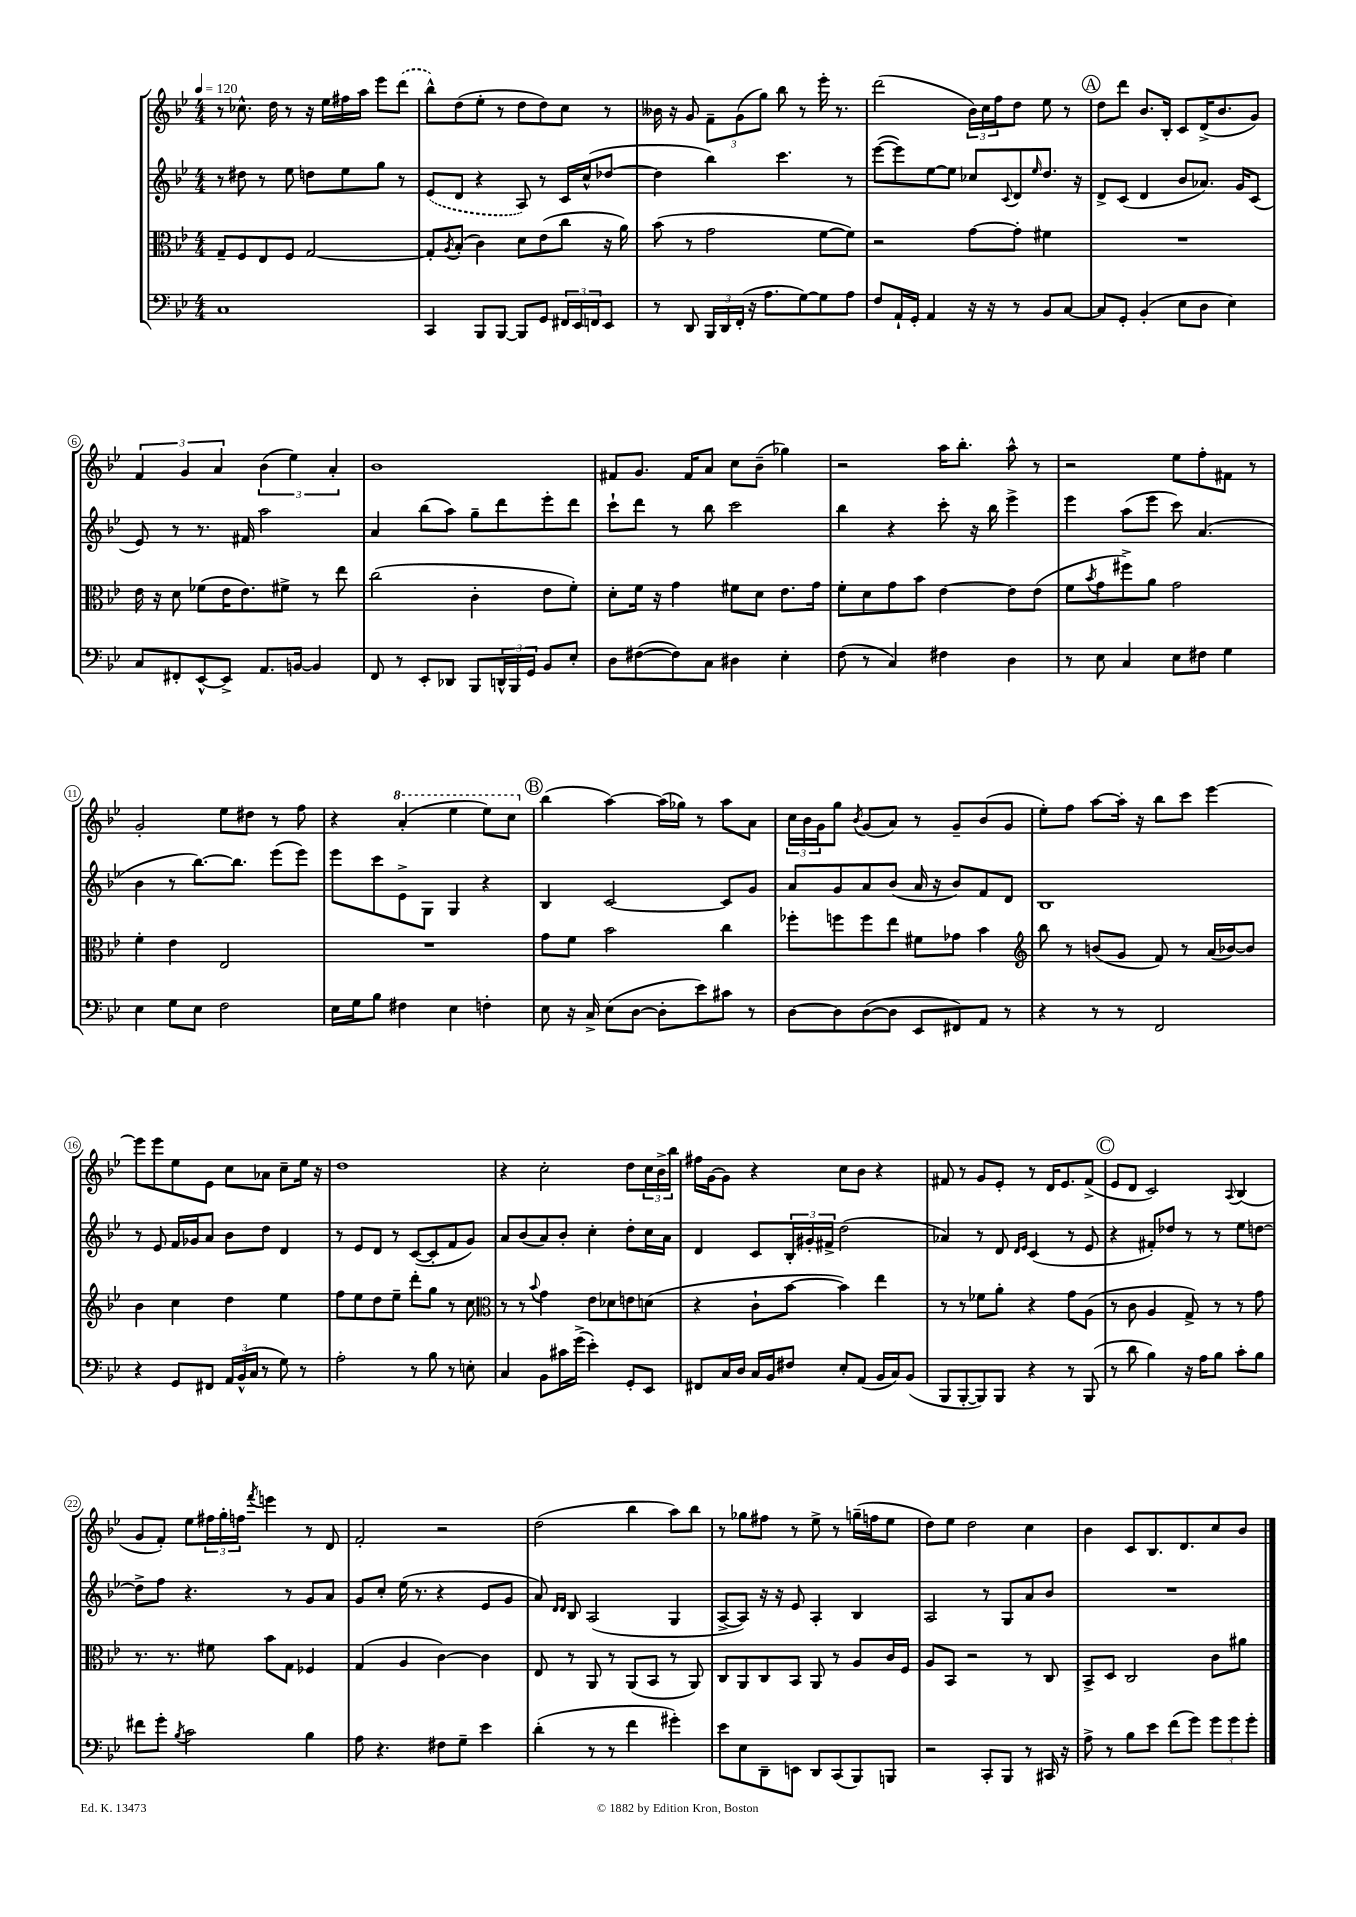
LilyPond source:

<<
\new StaffGroup <<
\new Staff = "s0" {
    \clef treble \key bes \major \numericTimeSignature \time 4/4 \tempo 4 = 120
    r8 ces''8.-^ d''16 r8 r16 ees''16 fis''16 a''16 ees'''8 \once \slurDashed d'''8( |
    bes''8-^) d''8( ees''8-. r8 d''8 d''8) c''8 r8 |
    beses'16 r16 g'8 \tuplet 3/2 { f'8-- g'8( g''8) } bes''8 r8 ees'''16-. r8. |
    d'''2( \tuplet 3/2 { bes'16) c''16 f''16 } d''8 ees''8 r8 |
    \mark \markup { \circle "A" } d''8 d'''8 bes'8. bes16-. c'8 d'16->( bes'8. g'8) |
    \tuplet 3/2 { f'4 g'4 a'4 } \tuplet 3/2 { bes'4( ees''4) a'4-. } |
    bes'1 |
    fis'8 g'8. fis'16 a'8 c''8 bes'8--( ges''4) |
    r2 a''16 bes''8.-. a''8-^ r8 |
    r2 ees''8 f''8-. fis'8 r8 |
    g'2-. ees''8 dis''8 r8 f''8 |
    r4 \ottava #1 a''4-.( ees'''4 ees'''8) c'''8 \ottava #0 |
    \mark \markup { \circle "B" } bes''4( a''4~) a''16( ges''16) r8 a''8 a'8 |
    \tuplet 3/2 { c''16 bes'16 g'16 } g''8 \acciaccatura { bes'8 } g'8( a'8) r8 g'8-- bes'8( g'8 |
    ees''8-.) f''8 a''8~ a''16-. r16 bes''8 c'''8 ees'''4~ |
    ees'''8 ees'''8 ees''8 ees'8 c''8 aes'8 c''8-- ees''16 r16 |
    d''1 |
    r4 c''2-. d''8 \tuplet 3/2 { c''16 bes'16-> bes''16 } |
    fis''16 g'16~ g'8 r4 c''8 bes'8 r4 |
    fis'8 r8 g'8 ees'8-. r8 d'16 ees'8. fis'8->( |
    \mark \markup { \circle "C" } ees'8 d'8 c'2) \appoggiatura { a8 } bes4( |
    g'8 f'8-.) ees''8 \tuplet 3/2 { fis''16 g''16-. f''16 } \acciaccatura { f'''8 } e'''4 r8 d'8 |
    f'2-. r2 |
    d''2( bes''4 a''8) bes''8 |
    r8 ges''8 fis''8 r8 ees''8-> r8 g''16--( f''16 ees''8 |
    d''8) ees''8 d''2 c''4 |
    bes'4 c'8 bes8. d'8. c''8 bes'8 \bar "|." |
}
\new Staff = "s1" {
    \clef treble \key bes \major \numericTimeSignature \time 4/4
    r8 dis''8 r8 ees''8 d''8 ees''8 g''8 r8 |
    \once \slurDashed ees'8( d'8 r4 a8) r8 c'16 c''16-^( des''8~ |
    des''4 bes''4) c'''4. r8 |
    ees'''8~( ees'''8) ees''8~ ees''8 ces''8 \appoggiatura { c'8 } d'8 \grace { ees''16 } d''8. r16 |
    \mark \markup { \circle "A" } d'8-> c'8( d'4 bes'8 aes'8.) g'16 c'8( |
    ees'8) r8 r8. fis'16 a''2 |
    a'4 bes''8( a''8) g''8-- d'''8 ees'''8-. d'''8 |
    c'''8-! d'''8 r8 bes''8 c'''2 |
    bes''4 r4 c'''8-. r16 bes''16 ees'''4-> |
    ees'''4 a''8( ees'''8 c'''8) a'4.( |
    bes'4 r8 bes''8.~) bes''8. ees'''8( ees'''8) |
    ees'''8 c'''8 ees'8-> g8 g4 r4 |
    \mark \markup { \circle "B" } bes4 c'2~ c'8 g'8 |
    a'8 g'8 a'8 bes'8( a'16 r16 bes'8) f'8 d'8 |
    bes1 |
    r8 ees'8 f'16 ges'16 a'8 bes'8 d''8 d'4 |
    r8 ees'8 d'8 r8 c'8~( c'8-. f'8 g'8) |
    a'8 bes'8( a'8) bes'8-. c''4-. d''8-. c''16 a'16 |
    d'4 c'8 \tuplet 3/2 { bes16-. gis'16-. fis'16-> } d''2( |
    aes'4) r8 d'8 \grace { d'16 ees'16 } c'4( r8 ees'8 |
    \mark \markup { \circle "C" } r4 fis'8-.) des''8 r8 r8 ees''8 d''8~ |
    d''8-> f''8 r4. r8 g'8 a'8 |
    g'8 c''8-. ees''16( r8. r4 ees'8 g'8 |
    a'8) \grace { d'16 d'16 } bes8 a2( g4 |
    a8~-> a8) r16 r16 ees'8 a4-. bes4 |
    a2 r8 g8 a'8 bes'8 |
    R1 \bar "|." |
}
\new Staff = "s2" {
    \clef alto \key bes \major \numericTimeSignature \time 4/4
    g8-- f8 ees8 f8 g2~ |
    g8-. \acciaccatura { a8 } bes8-.( c'4) d'8 ees'8( c''8 r16 a'16) |
    bes'8( r8 g'2 f'8~ f'8) |
    r2 g'8~ g'8-. fis'4 |
    \mark \markup { \circle "A" } R1 |
    ees'16 r16 d'8 fes'8( ees'16 ees'8.) fis'8-> r8 ees''8 |
    c''2( c'4-. ees'8 f'8-.) |
    d'8-. f'16 r16 g'4 fis'8 d'8 ees'8. g'16 |
    f'8-. d'8 g'8 bes'8 ees'4~ ees'8 ees'8( |
    f'8 \acciaccatura { bes'8 } g'8 fis''8->) a'8 g'2 |
    f'4-. ees'4 ees2 |
    R1 |
    \mark \markup { \circle "B" } g'8 f'8 bes'2 c''4 |
    fes''8-. f''8 f''8 ees''8 fis'8 ges'8 bes'4 |
    \clef treble bes''8 r8 b'8( g'8 f'8) r8 a'16( bes'16~) bes'8 |
    bes'4 c''4 d''4 ees''4 |
    f''8 ees''8 d''8 ees''8-- d'''8-. g''8 r8 c''8 |
    \clef alto r8 r8 \appoggiatura { bes'8 } g'4 ees'8 des'8 e'8 d'8( |
    r4 c'8-! bes'8~ bes'4) ees''4 |
    r8 r8 fes'8 a'8-. r4 g'8 a8( |
    \mark \markup { \circle "C" } r8 c'8 a4 g8->) r8 r8 g'8 |
    r8. r8. fis'8 bes'8 g8 fes4 |
    g4( a4 c'4~) c'4 |
    ees8 r8 a,8 r8 a,8( bes,8 r8 a,8) |
    c8 a,8 c8 bes,8 a,8 r8 a8 c'16 f16 |
    a8 bes,8 r2 r8 c8 |
    bes,8-> d8 c2 c'8 ais'8 \bar "|." |
}
\new Staff = "s3" {
    \clef bass \key bes \major \numericTimeSignature \time 4/4
    c1 |
    c,4 bes,,8 bes,,8~ bes,,8 g,8 \tuplet 3/2 { fis,16 ees,16 f,16 } ees,8 |
    r8 d,8 \tuplet 3/2 { bes,,16 d,16 f,16-.( } r16 a8. g8~) g8 a8 |
    f8 a,16-! g,16-. a,4 r16 r16 r8 bes,8 c8~ |
    \mark \markup { \circle "A" } c8 g,8-. bes,4-.( ees8 d8 ees4) |
    c8 fis,8-. ees,8~-^ ees,8-> a,8. b,16~ b,4 |
    f,8 r8 ees,8-. des,8 bes,,8 \tuplet 3/2 { d,16-^ bes,,16 g,16 } bes,8 ees8-. |
    d8 fis8~( fis8) c8 dis4 ees4-. |
    f8( r8 c4) fis4 d4 |
    r8 ees8 c4 ees8 fis8 g4 |
    ees4 g8 ees8 f2 |
    ees16 g16 bes8 fis4 ees4 f4-. |
    \mark \markup { \circle "B" } ees8 r16 c16-> ees8( d8~ d8-. ees'8) cis'8 r8 |
    d8~ d8 d8~( d8 ees,8 fis,8) a,8 r8 |
    r4 r8 r8 f,2 |
    r4 g,8 fis,8 \tuplet 3/2 { a,16 bes,16-^( c16 } r8 g8) r8 |
    a2-. r8 bes8 r8 e8-. |
    c4 bes,8 cis'16 g'16->( ees'4-.) g,8-. ees,8 |
    fis,8 c16 d16 c16 bes,16 fis8 ees8-. a,8( bes,16 c16) bes,8( |
    bes,,8 bes,,8~-. bes,,8) bes,,8 r4 r8 bes,,8( |
    \mark \markup { \circle "C" } r8 d'8 bes4) r16 a16 bes8 c'8-. bes8 |
    fis'8 g'8-. \acciaccatura { bes8 } c'2 bes4 |
    a8 r4. fis8 g8-- ees'4 |
    d'4-.( r8 r8 f'4 gis'4-.) |
    ees'8 ees8 d,8-- e,8 d,8 c,8( bes,,8) b,,8 |
    r2 c,8-. bes,,8 r8 cis,16 r16 |
    a8-> r8 bes8 ees'8 f'8( g'8) \tuplet 3/2 { g'8 g'8 g'8-. } \bar "|." |
}
>>
>>
\layout { \context { \Score \override BarNumber.stencil = #(make-stencil-circler 0.1 0.3 ly:text-interface::print) } }
